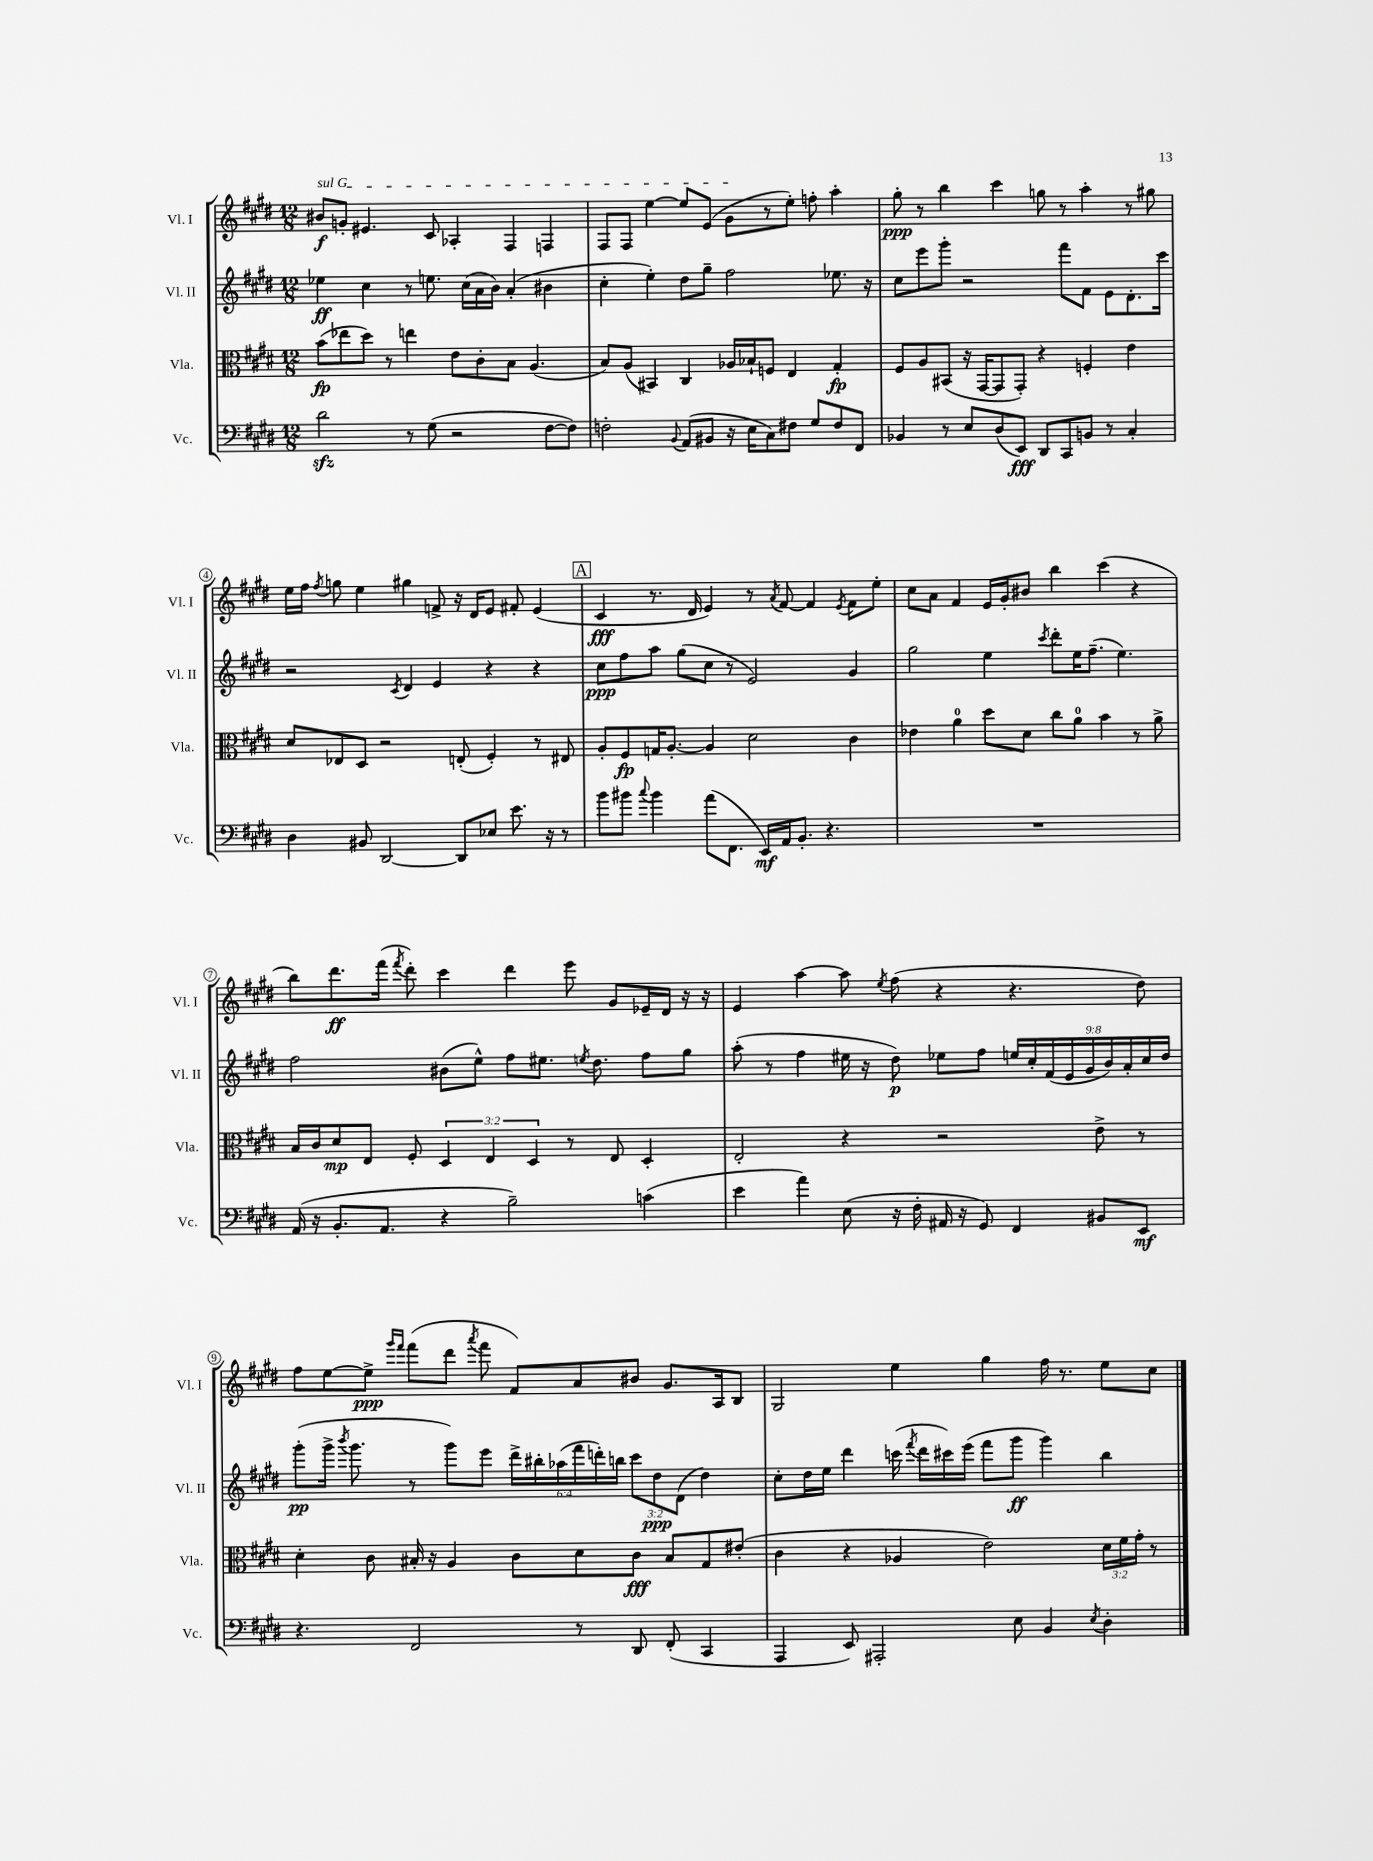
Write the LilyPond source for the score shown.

<<
\new StaffGroup <<
\new Staff = "s0" \with { instrumentName = "Vl. I" shortInstrumentName = "Vl. I" } {
    \clef treble \key e \major \numericTimeSignature \time 12/8
    \autoBeamOff \once \override TextSpanner.bound-details.left.text = \markup { \italic "sul G" } bis'8[\f\startTextSpan g'8]-. eis'4. cis'8 aes4-. fis4 f4 |
    fis8[ fis8] e''4~ e''8[ e'8]( gis'8[\stopTextSpan r8 e''8]-.) f''8-. a''4-. |
    gis''8-.\ppp r8 b''4 cis'''4 g''8 r8 a''4-. r8 gis''8 |
    e''16[ fis''16] \acciaccatura { fis''8 } g''8 e''4 gis''4 f'8-> r16 dis'16[ e'8] fis'8-. e'4( |
    \mark \markup { \box "A" } cis'4\fff r8. dis'16 e'4) r8 \acciaccatura { a'8 } fis'8~ fis'4 \acciaccatura { e'8 } fis'8[ e''8]-. |
    cis''8[ a'8] fis'4 e'16[ gis'16-. bis'8] b''4 cis'''4( r4 |
    b''8[) dis'''8.\ff fis'''16]( \acciaccatura { fis'''8 } dis'''8-.) cis'''4 dis'''4 e'''8 gis'8[ ees'16-- dis'16] r16 r16 |
    e'4 a''4~ a''8 \acciaccatura { e''8 } fis''8( r4 r4. dis''8) |
    fis''8[ e''8~ e''8]->\ppp \grace { gis'''16[ fis'''16] } fis'''8[( dis'''8] \acciaccatura { a'''8 } fis'''8 fis'8[) a'8 bis'8] gis'8.[ a16 b8] |
    gis2 e''4 gis''4 fis''16 r8. e''8[ cis''8] \bar "|." |
}
\new Staff = "s1" \with { instrumentName = "Vl. II" shortInstrumentName = "Vl. II" } {
    \clef treble \key e \major \numericTimeSignature \time 12/8 \override Staff.TupletNumber.text = #tuplet-number::calc-fraction-text
    \autoBeamOff ees''4\ff cis''4 r8 e''8. cis''16[( a'16 b'16]) a'4-.( bis'4 |
    cis''4-. e''4-.) dis''8[ gis''8]-- fis''2 ees''8. r16 |
    cis''8[ e'''8 gis'''8]-. r2 fis'''8[ fis'8] e'8[ dis'8.-. cis'''16] |
    r2 \acciaccatura { cis'8 } dis'4 e'4 r4 r4 |
    \mark \markup { \box "A" } cis''8[\ppp fis''8 a''8] gis''8[( cis''8] r8 e'2) gis'4 |
    gis''2 e''4 \acciaccatura { cis'''8 } dis'''8[-. e''16 fis''8.]--( e''4.) |
    fis''2 bis'8[( e''8]-^) fis''8[ eis''8.] \acciaccatura { e''8 } dis''8. fis''8[ gis''8] |
    a''8-.( r8 fis''4 eis''16 r16 dis''8\p) ees''8[ fis''8] \tuplet 9/8 { e''16[ cis''16-. fis'16( e'16 gis'16 b'16) a'16-. cis''16 dis''16] } |
    gis'''8[-.\pp( gis'''16]-> \acciaccatura { b'''8 } gis'''8. r8 gis'''8[) e'''8] \tuplet 6/4 { dis'''16[-> bis''16-. aes''16( fis'''16 d'''16-.) b''16] } \tuplet 3/2 { cis'''8[ dis''8\ppp dis'8]( } dis''4) |
    cis''8[-. dis''16 e''16] dis'''4 c'''16( \acciaccatura { fis'''8 } dis'''16[ cis'''16) e'''16]( fis'''8[ gis'''8]\ff gis'''4) b''4 \bar "|." |
}
\new Staff = "s2" \with { instrumentName = "Vla." shortInstrumentName = "Vla." } {
    \clef alto \key e \major \numericTimeSignature \time 12/8 \override Staff.TupletNumber.text = #tuplet-number::calc-fraction-text
    \autoBeamOff b'8[\fp( ees''8 dis''8]) r8 e''4 e'8[ cis'8-. b8] a4.( |
    b8[) a8]( bis,4) cis4 aes16[ bes16-! f8] e4 gis4-.\fp |
    fis8[ a8 bis,8]( r16 gis,16[~ gis,8 gis,8]-.) r4 f4-. e'4 |
    dis'8[ ees8 dis8] r2 e8-.( fis4-.) r8 eis8 |
    \mark \markup { \box "A" } a8[-. fis8\fp g16 a8.]~-. a4 dis'2 cis'4 |
    ees'4 a'4-0 dis''8[ dis'8] cis''8[ a'8]-0 b'4 r8 a'8-> |
    b16[ cis'16 dis'8\mp e8] fis8-. \tuplet 3/2 { dis4 e4 dis4 } r8 e8 dis4-. |
    e2-. r4 r2 e'8-> r8 |
    dis'4-. cis'8 bis16-. r16 a4 cis'8[ dis'8 cis'8]\fff bis8[ gis8 eis'8]-.( |
    cis'4 r4 aes4 e'2) \tuplet 3/2 { dis'16[ fis'16 gis'16]-. } r8 \bar "|." |
}
\new Staff = "s3" \with { instrumentName = "Vc." shortInstrumentName = "Vc." } {
    \clef bass \key e \major \numericTimeSignature \time 12/8
    \autoBeamOff dis'2\sfz r8 gis8( r2 fis8[~ fis8]) |
    f2-. \appoggiatura { b,8 } a,8[( bis,8] r16 e16[ cis8) fis8] gis8[ fis8 fis,8] |
    bes,4 r8 e8[ dis8( e,8]\fff) dis,8[ cis,8 b,8] r8 cis4-. |
    dis4 bis,8 dis,2~ dis,8[ ees8] e'8. r16 r8 |
    \mark \markup { \box "A" } b'8[ bis'8] \appoggiatura { cis''8 } bis'4 a'8[( fis,8.] e,16[\mf) a,16 b,8.]-. r4. |
    R1. |
    a,16( r16 b,8.[-. a,8.] r4 b2--) c'4( |
    e'4 a'4) e8( r16 fis16-. ais,16 r16 gis,8) fis,4 bis,8[ e,8]\mf |
    r4. fis,2 r8 dis,8 fis,8-.( cis,4 |
    a,,4 e,8) ais,,2-. e8 b,4 \acciaccatura { e8 } dis4-. \bar "|." |
}
>>
>>
\layout { \context { \Score \override BarNumber.stencil = #(make-stencil-circler 0.1 0.3 ly:text-interface::print) } }
